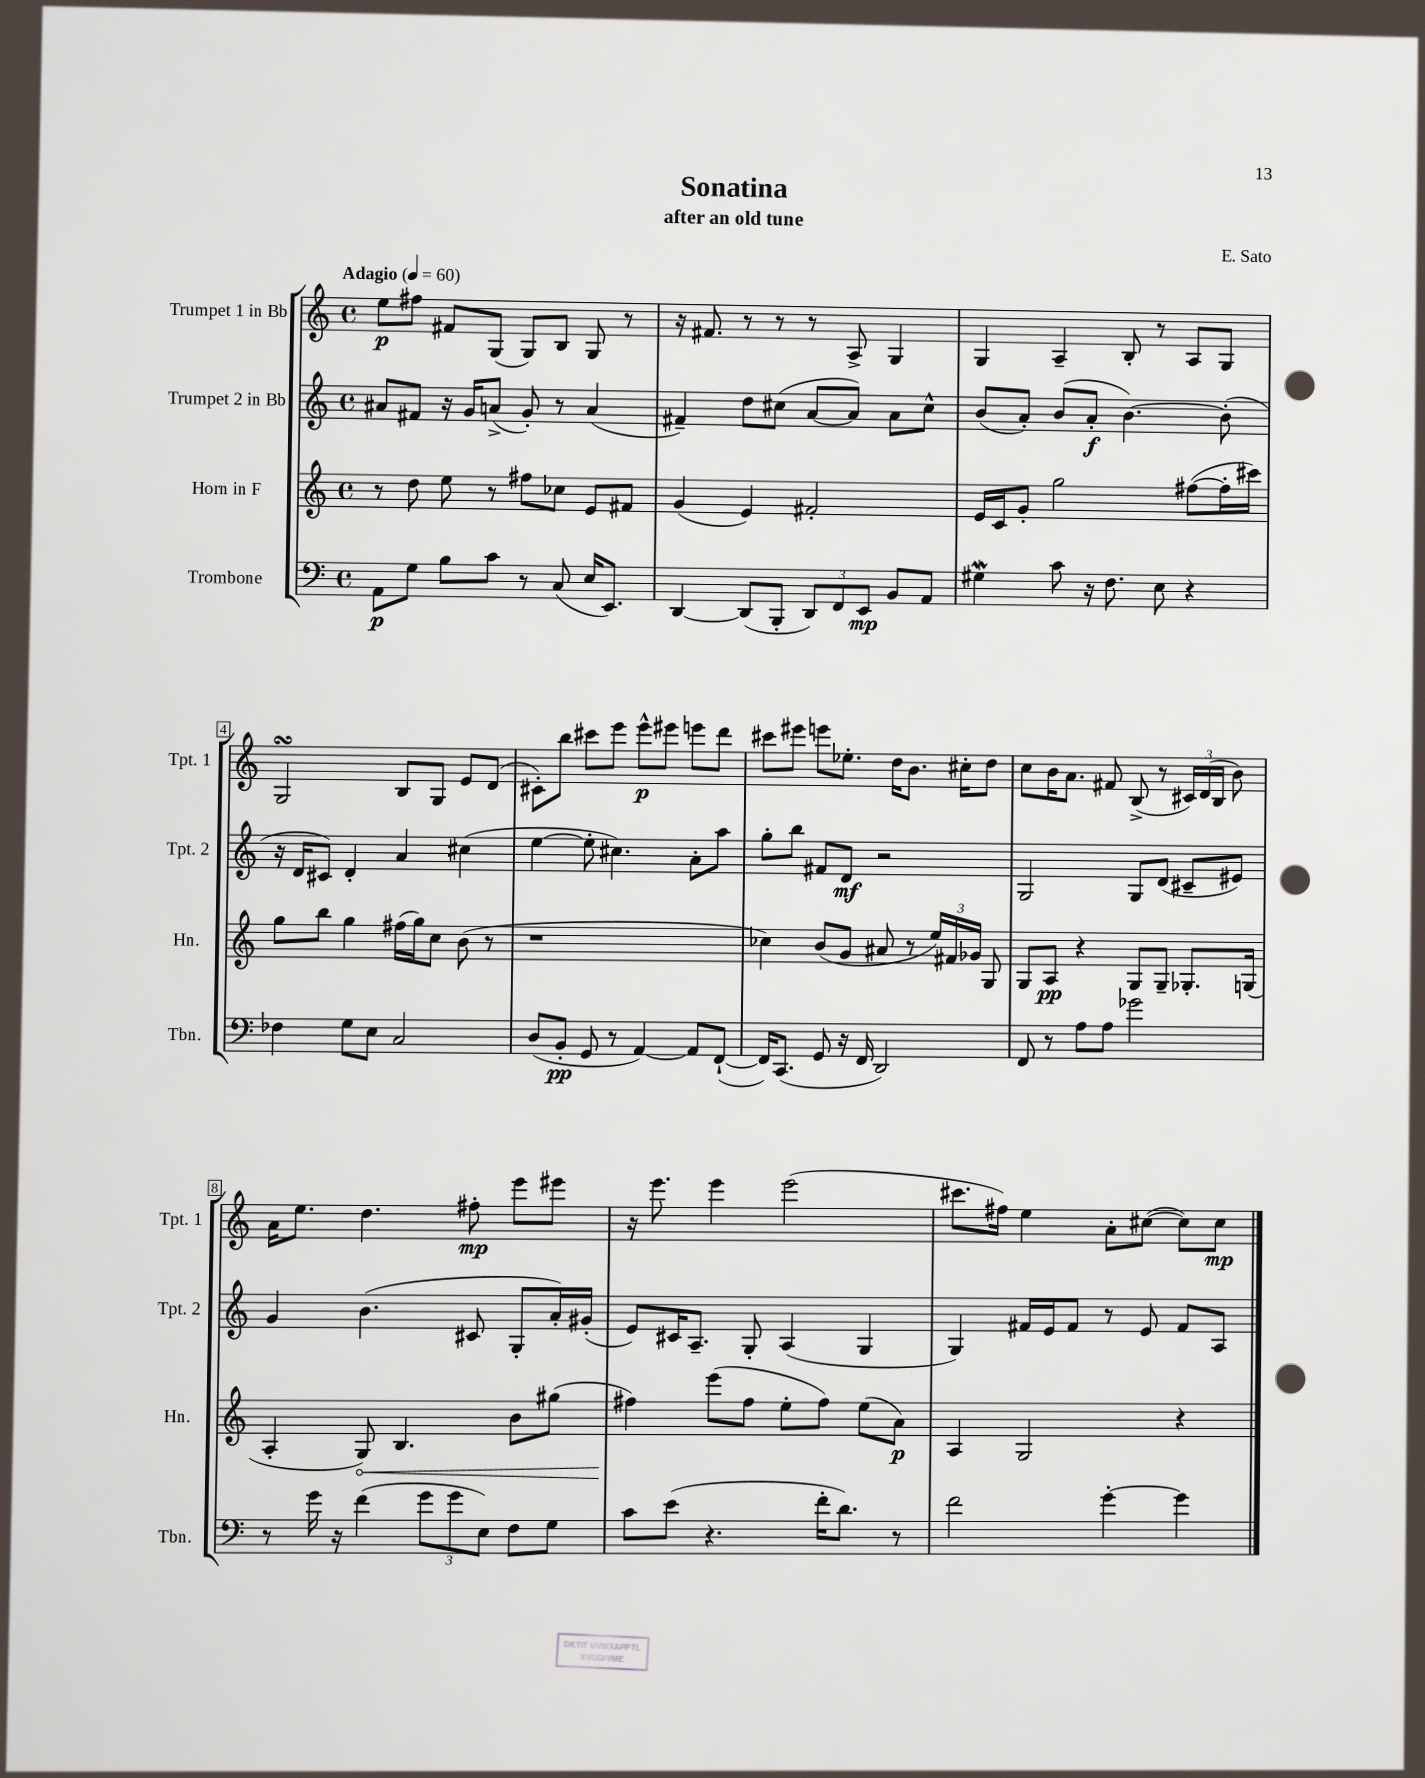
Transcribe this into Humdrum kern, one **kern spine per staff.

**kern	**dynam	**kern	**dynam	**kern	**dynam	**kern	**dynam
*part4	*part4	*part3	*part3	*part2	*part2	*part1	*part1
*staff4	*staff4	*staff3	*staff3	*staff2	*staff2	*staff1	*staff1
*I"Trombone	*	*I"Horn in F	*	*I"Trumpet 2 in Bb	*	*I"Trumpet 1 in Bb	*
*I'Tbn.	*	*I'Hn.	*	*I'Tpt. 2	*	*I'Tpt. 1	*
*clefF4	*	*clefG2	*	*clefG2	*	*clefG2	*
*k[]	*	*k[]	*	*k[]	*	*k[]	*
*M4/4	*	*M4/4	*	*M4/4	*	*M4/4	*
*met(c)	*	*met(c)	*	*met(c)	*	*met(c)	*
*MM60	*	*MM60	*	*MM60	*	*MM60	*
=1	=1	=1	=1	=1	=1	=1	=1
!	!	!	!	!	!	!LO:TX:a:B:t=Adagio	!
8AA\L	p	8r	.	8a#X/L	.	8ee\L	p
8G\J	.	8dd\	.	8f#X/J	.	8ff#X\J	.
8B\L	.	8ee\	.	16r	.	8f#X/L	.
.	.	.	.	16g/KL	.	.	.
8c\J	.	8r	.	(8an^/J	.	(8G/J	.
8r	.	8ff#X\L	.	8g'/)	.	8G/L)	.
(8C/	.	8cc-X\J	.	8r	.	8B/J	.
16E/KL	.	8e/L	.	(4a/	.	8G/	.
8.EE/J)	.	.	.	.	.	.	.
.	.	8f#X/J	.	.	.	8r	.
=2	=2	=2	=2	=2	=2	=2	=2
[4DD/	.	(4g/	.	4f#X~/)	.	16r	.
.	.	.	.	.	.	8.f#X/	.
(8DD/L]	.	4e/)	.	8dd\L	.	8r	.
8BBB'/J	.	.	.	(8cc#X\J	.	8r	.
12DD/L)	.	2f#X'/	.	[8a/L	.	8r	.
12FF/	.	.	.	.	.	.	.
.	.	.	.	8a/J])	.	8A^/	.
12EE/J	mp	.	.	.	.	.	.
8BB/L	.	.	.	8a\L	.	4G/	.
8AA/J	.	.	.	8cc#^^\J	.	.	.
=3	=3	=3	=3	=3	=3	=3	=3
4G#XW\	.	16e/LL	.	(8b/L	.	4G/	.
.	.	16c/J	.	.	.	.	.
.	.	8g'/J	.	8a'/J)	.	.	.
8c\	.	2gg\	.	(8b/L	.	4A~/	.
16r	.	.	.	8a'/J	f	.	.
8.F\	.	.	.	.	.	.	.
.	.	.	.	[4.b\)	.	8B'/	.
8E\	.	.	.	.	.	8r	.
4r	.	([8ff#X\L	.	.	.	8A/L	.
.	.	16ff#'\L]	.	(8b'\]	.	8G/J	.
.	.	16ccc#X\JJ)	.	.	.	.	.
!!LO:LB:g=z
=4	=4	=4	=4	=4	=4	=4	=4
4F-X\	.	8gg\L	.	16r	.	2GsSSS/	.
.	.	.	.	16d/KL	.	.	.
.	.	8bb\J	.	8c#X/J)	.	.	.
8G\L	.	4gg\	.	4d'/	.	.	.
8E\J	.	.	.	.	.	.	.
2C/	.	(16ff#X\LL	.	4a/	.	8B/L	.
.	.	16gg\J)	.	.	.	.	.
.	.	8cc\J	.	.	.	8G/J	.
.	.	(8b\	.	(4cc#X\	.	8e/L	.
.	.	8r	.	.	.	(8d/J	.
=5	=5	=5	=5	=5	=5	=5	=5
(8D/L	.	1r	.	[4ee\	.	8c#X'\L)	.
8BB'/J	pp	.	.	.	.	8bb\J	.
8GG/	.	.	.	8ee'\]	.	8ccc#X\L	.
8r	.	.	.	4.cc#X\)	.	8eee\J	.
[4AA/)	.	.	.	.	.	8eee^^\L	p
.	.	.	.	.	.	8eee#X\J	.
8AA/L]	.	.	.	8a'\L	.	8eeen\L	.
([8FF`/J	.	.	.	8aa\J	.	8ddd\J	.
=6	=6	=6	=6	=6	=6	=6	=6
16FF/KL])	.	4cc-X\)	.	8gg'\L	.	8ccc#X\L	.
(8.CC/J	.	.	.	.	.	.	.
.	.	.	.	8bb\J	.	8eee#X\J	.
8GG/	.	(8b/L	.	8f#X/L	.	8eeen\L	.
16r	.	8g/J	.	8d/J	mf	8.ee-X'\J	.
16FF/	.	.	.	.	.	.	.
2DD/)	.	8a#X/	.	2r	.	.	.
.	.	.	.	.	.	16dd\KL	.
.	.	8r	.	.	.	8.b\J	.
.	.	24ee/LL)	.	.	.	.	.
.	.	24f#X/	.	.	.	.	.
.	.	.	.	.	.	16cc#X'\KL	.
.	.	24g-X/JJ	.	.	.	.	.
.	.	8G/	.	.	.	8dd\J	.
=7	=7	=7	=7	=7	=7	=7	=7
8FF/	.	8G/L	.	2G/	.	8cc\L	.
8r	.	8A/J	pp	.	.	16b\K	.
.	.	.	.	.	.	8.a\J	.
8A\L	.	4r	.	.	.	.	.
8A\J	.	.	.	.	.	8f#X/	.
2g-X\	.	8G/L	.	8G/L	.	(8B^/	.
.	.	8G~/J	.	(8d/J	.	8r	.
.	.	8.G-X'/L	.	8c#X~/L	.	24c#X/LL)	.
.	.	.	.	.	.	(24d/	.
.	.	.	.	.	.	24B/JJ	.
.	.	.	.	8e#X/J)	.	8b\)	.
.	.	(16Gn/Jk	.	.	.	.	.
!!LO:LB:g=z
=8	=8	=8	=8	=8	=8	=8	=8
8r	.	4A'/	.	4g/	.	16a\KL	.
.	.	.	.	.	.	8.ee\J	.
16g\	.	.	.	.	.	.	.
16r	.	.	.	.	.	.	.
!	!	!	!LO:HP:b	!	!	!	!
(4f\	.	8G/)	<	(4.b\	.	4.dd\	.
.	.	4.B/	.	.	.	.	.
12g\L	.	.	.	.	.	.	.
12g\	.	.	.	.	.	.	.
.	.	.	.	8c#X/	.	8ff#X'\	mp
12E\J)	.	.	.	.	.	.	.
8F\L	.	8b\L	.	8G'/L	.	8eee\L	.
8G\J	.	(8gg#X\J	.	16a'/L)	.	8eee#X\J	.
.	.	.	.	(16g#X'/JJ	.	.	.
=9	=9	=9	=9	=9	=9	=9	=9
8c\L	.	4ff#X\)	.	8e/L)	.	16r	.
.	.	.	.	.	.	8.eee\	.
(8e\J	.	.	.	16c#X/K	.	.	.
.	.	.	.	8.A~/J	.	.	.
4.r	.	(8eee\L	[	.	.	4eee\	.
.	.	8ff#\J	.	8G'/	.	.	.
.	.	8ee'\L	.	(4A/	.	(2eee\	.
16f'\KL	.	8ff#\J)	.	.	.	.	.
8.d\J)	.	.	.	.	.	.	.
.	.	(8ee\L	.	4G/	.	.	.
8r	.	8a\J)	p	.	.	.	.
=10	=10	=10	=10	=10	=10	=10	=10
2f\	.	4A/	.	4G/)	.	8.ccc#X\L	.
.	.	.	.	.	.	16ff#X\Jk)	.
.	.	2G/	.	16f#X/LL	.	4ee\	.
.	.	.	.	16e/J	.	.	.
.	.	.	.	8f#/J	.	.	.
[4g'\	.	.	.	8r	.	8a'\L	.
.	.	.	.	8e/	.	([8cc#X\J	.
4g\]	.	4r	.	8f#/L	.	8cc#\L])	.
.	.	.	.	8A/J	.	8cc#\J	mp
==	==	==	==	==	==	==	==
*-	*-	*-	*-	*-	*-	*-	*-
